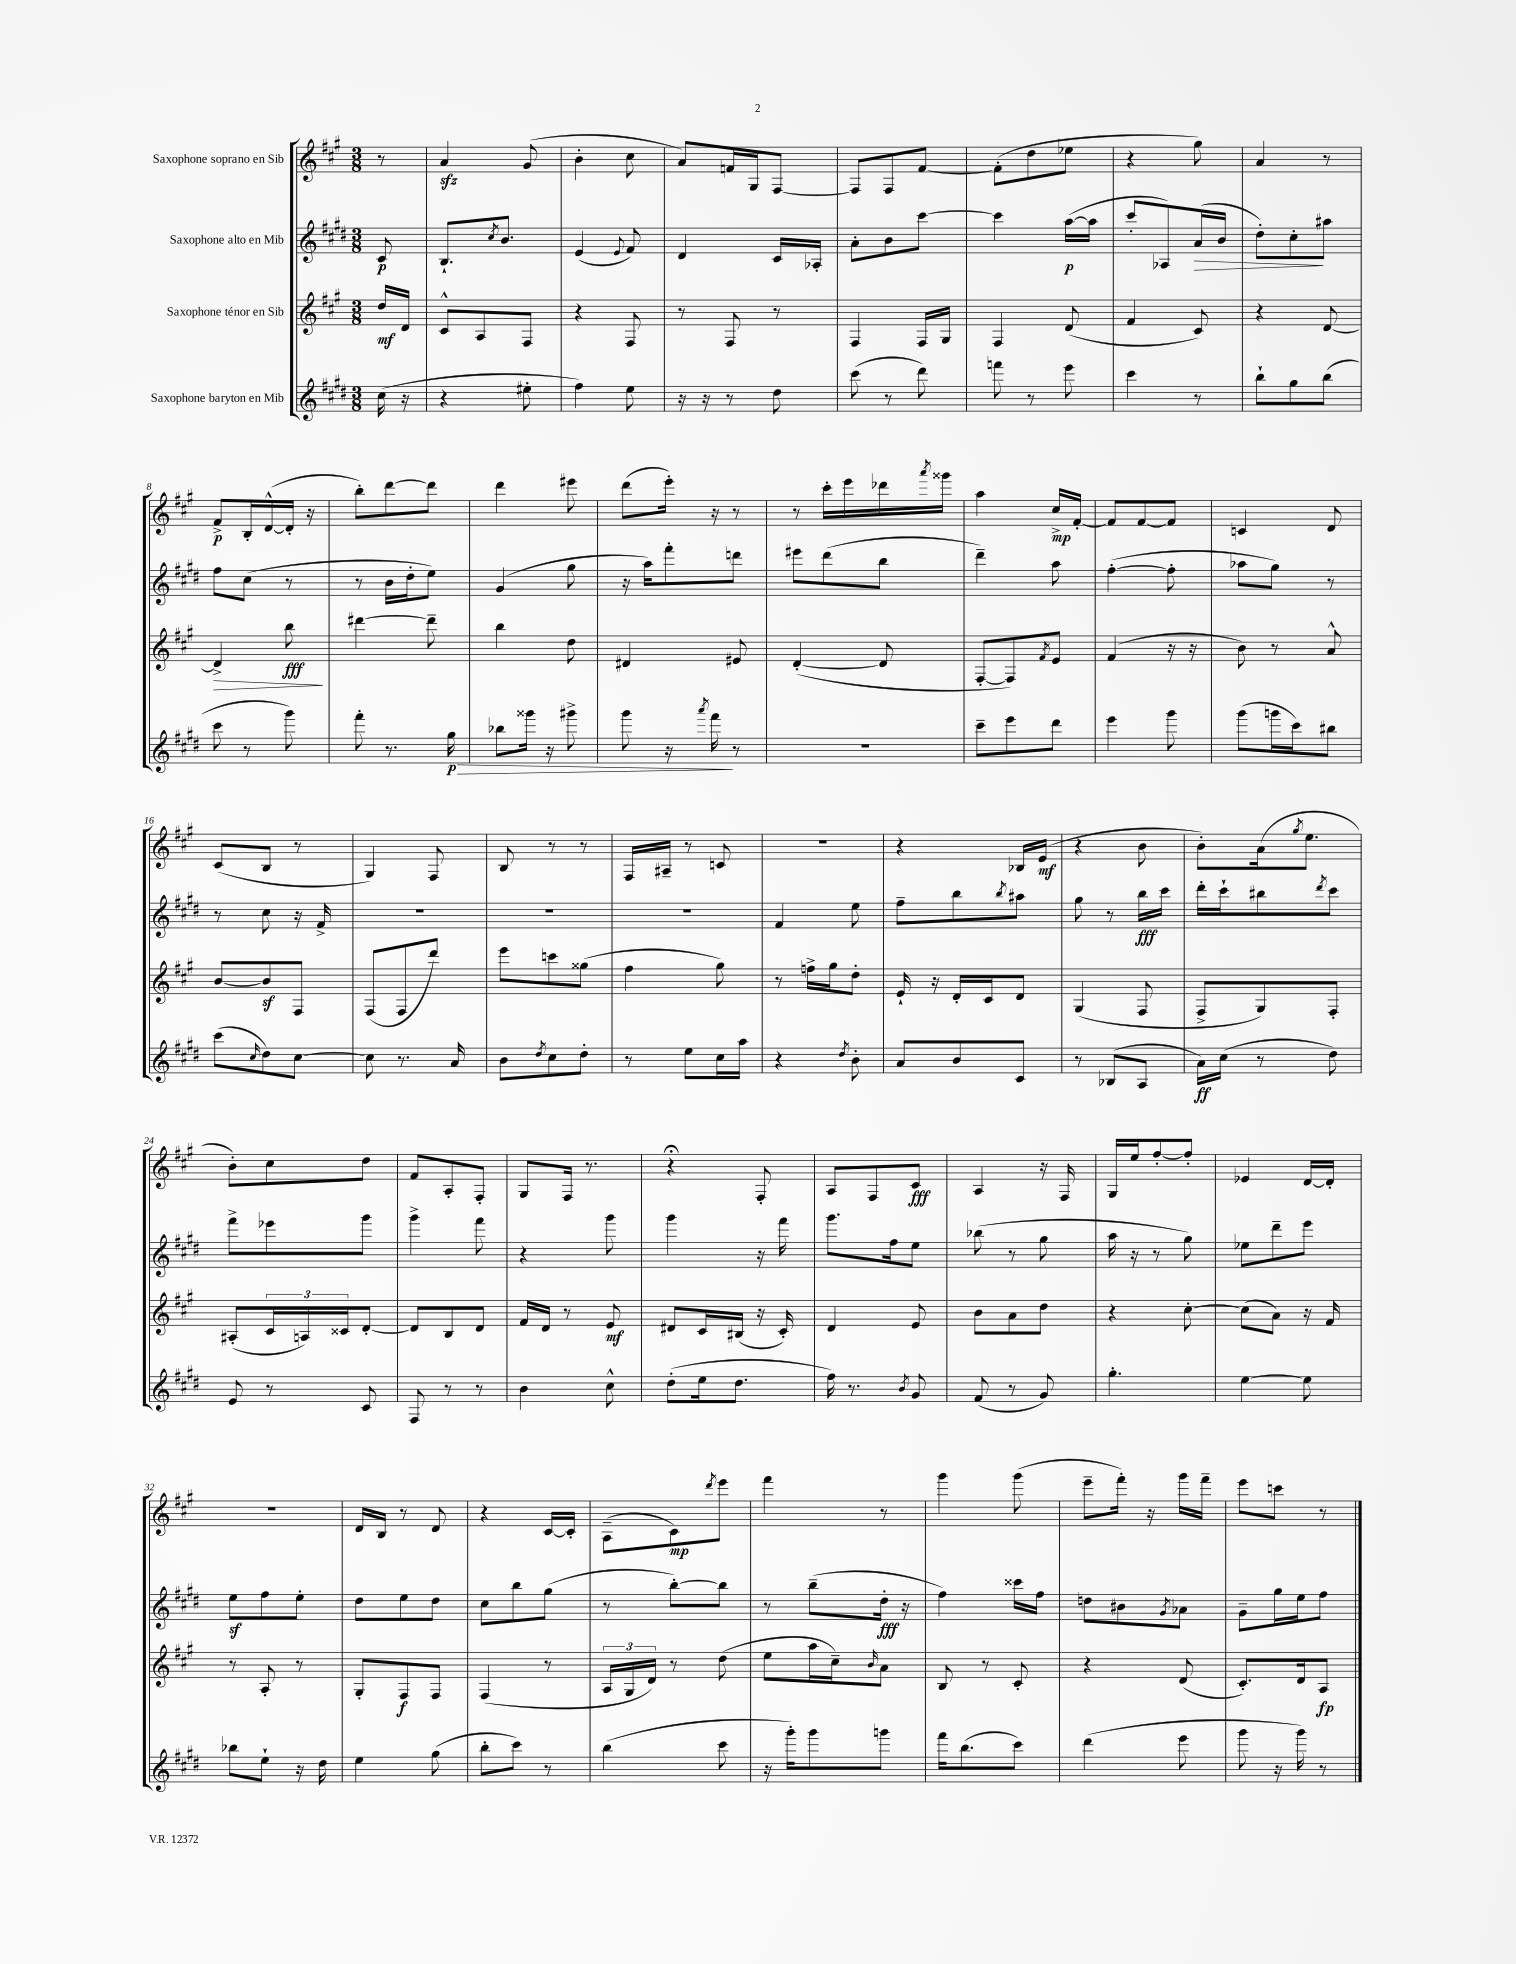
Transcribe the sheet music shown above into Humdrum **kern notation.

**kern	**kern	**kern	**kern
*staff4	*staff3	*staff2	*staff1
*clefG2	*clefG2	*clefG2	*clefG2
*k[f#c#g#d#]	*k[f#c#g#]	*k[f#c#g#d#]	*k[f#c#g#]
*M3/8	*M3/8	*M3/8	*M3/8
(16cc#\	16dd/LL	8c#/	8r
16r	16d/JJ	.	.
=	=	=	=
4r	8c#^^/L	8.B`/L	4a/
.	8A/	.	.
.	.	8qcc#/	.
.	.	8.b/J	.
8ee#'\	8F#/J	.	(8g#/
=	=	=	=
4ff#\)	4r	(4e/	4b'\
.	.	8qqe/	.
8ee\	8F#/	8f#/)	8cc#\
=	=	=	=
16r	8r	4d#/	8a/L)
16r	.	.	.
8r	8F#/	.	16f/L
.	.	.	16G#/J
8dd#\	8r	16c#/LL	[8F#/J
.	.	16A-'/JJ	.
=	=	=	=
(8ccc#\	4F#/	8a'\L	8F#/]L
8r	.	8b\	8F#/
8ddd#\)	16F#/LL	[8ccc#\J	[8f#/J
.	16G#/JJ	.	.
=	=	=	=
8fff\	4F#/	4ccc#\]	(8f#'\]L
8r	.	.	8dd\
8eee\	(8d/	([16aa\LL	8ee-\J
.	.	16aa\]JJ	.
=	=	=	=
4ccc#\	4f#/	8ccc#'/L	4r
.	.	8A-/)	.
8r	8c#/)	(16a/L	8gg#\)
.	.	16b/JJ	.
=	=	=	=
8bb`\L	4r	8dd#'\L)	4a/
8gg#\	.	8cc#'\	.
(8bb\J	[8d/	8aa#\J	8r
=	=	=	=
8ccc#\	4d^/]	8ff#\L	8f#^/L
8r	.	(8cc#\J	16B'/L
.	.	.	([16d^^/
8ggg#\)	8bb\	8r	16d'/]JJ
.	.	.	16r
=	=	=	=
8fff#'\	[4ddd#\	8r	8bb'\L)
8.r	.	16b\LL	[8ddd\
.	.	16dd#'\J	.
.	8ddd#~\]	8ee\J)	8ddd\]J
16gg#\	.	.	.
=	=	=	=
8bb-\L	4bb\	(4g#/	4ddd\
16ggg##\Jk	.	.	.
16r	.	.	.
8ggg#^\	8dd\	8gg#\	8eee#\
=	=	=	=
8ggg#\	4d#/	16r	(8ddd\L
.	.	16aa\LK)	.
16r	.	8fff#'\	16eee'\Jk)
8qaaa/	.	.	.
16fff#\	.	.	16r
8r	8e#/	8ddd\J	8r
=	=	=	=
4.r	([4d'/	8eee#\L	8r
.	.	(8ddd#\	16ccc#'\LL
.	.	.	16eee\
.	8d/]	8bb\J	16ddd-\
.	.	.	8qaaa/
.	.	.	16ggg##\JJ
=	=	=	=
8ccc#~\L	[8F#'/L	4ddd#~\)	4aa\
8eee\	8F#/])	.	.
.	8qf#/	.	.
8ddd#\J	8e/J	8aa\	16cc#^/LL
.	.	.	[16f#'/JJ
=	=	=	=
4eee\	(4f#/	([4ff#'\	8f#/]L
.	.	.	[8f#/
8ggg#\	16r	8ff#'\]	8f#/]J
.	16r	.	.
=	=	=	=
(8ggg#\L	8b\)	8aa-\L	4c/
16ggg\L	8r	8gg#\J)	.
16ccc#\J)	.	.	.
8bb#\J	8a^^/	8r	8d/
=	=	=	=
(8ccc#\L	[8b/L	8r	(8c#/L
16qqcc#/	.	.	.
8dd#\)	8b/]	8cc#\	8B/J
[8cc#\J	8F#/J	16r	8r
.	.	16f#^/	.
=	=	=	=
8cc#\]	(8F#/L	4.r	4G#/)
8.r	8F#/	.	.
.	8ddd/J)	.	8F#/
16a/	.	.	.
=	=	=	=
8b\L	8eee\L	4.r	8B/
8qdd#/	.	.	.
8cc#\	8ccc\	.	8r
8dd#'\J	(8gg##\J	.	8r
=	=	=	=
8r	4ff#\	4.r	16F#/LL
.	.	.	16A#~/JJ
8ee\L	.	.	8r
16cc#\L	8gg#\)	.	8c/
16aa\JJ	.	.	.
=	=	=	=
4r	8r	4f#/	4.r
.	16ff^\LL	.	.
.	16gg#\J	.	.
8qdd#/	.	.	.
8b'\	8dd'\J	8ee\	.
=	=	=	=
8a/L	16e`/	8ff#~\L	4r
.	16r	.	.
8b/	16d'/LL	8bb\	.
.	16c#/J	.	.
.	.	8qbb/	.
8c#/J	8d/J	8aa#\J	16B-/LL
.	.	.	(16e/JJ
=	=	=	=
8r	(4G#/	8gg#\	4r
(8B-/L	.	8r	.
8A/J	8F#/	16bb\LL	8b\
.	.	16ccc#\JJ	.
=	=	=	=
16a\LL)	8F#^/L	16ddd#'\LL	8b'\L)
(16cc#\JJ	.	16ccc#`\J	.
8r	8G#/)	8bb#\	(16a\k
.	.	.	8qgg#/
.	.	.	8.ee\J
.	.	8qddd#/	.
8dd#\)	8F#'/J	8ccc#\J	.
=	=	=	=
8e/	(8A#'/L	8fff#^\L	8b'\L)
8r	24c#/L	8eee-\	8cc#\
.	24A/)	.	.
.	24c##/J	.	.
8c#/	[8d'/J	8ggg#\J	8dd\J
=	=	=	=
8F#/	8d/]L	4ggg#^\	8f#/L
8r	8B/	.	8A'/
8r	8d/J	8fff#\	8F#'/J
=	=	=	=
4b\	16f#/LL	4r	8G#/L
.	16d/JJ	.	.
.	8r	.	16F#/Jk
.	.	.	8.r
8cc#^^\	8e/	8ggg#\	.
=	=	=	=
(8dd#'\L	8d#/L	4ggg#\	4r;
16ee\k	16c#/L	.	.
8.dd#\J	(16B#/JJ	.	.
.	16r	16r	8F#'/
.	16c#'/)	16fff#\	.
=	=	=	=
16ff#\)	4d/	8.ggg#\L	8A/L
8.r	.	.	.
.	.	.	8F#/
.	.	16ff#\k	.
8qb/	.	.	.
8g#/	8e/	8ee\J	8c#/J
=	=	=	=
(8f#/	8b\L	(8bb-\	4A/
8r	8a\	8r	.
8g#/)	8dd\J	8gg#\	16r
.	.	.	16F#/
=	=	=	=
4.gg#'\	4r	16aa\	16G#/LL
.	.	16r	16ee/J
.	.	8r	[8ff#'/
.	[8cc#'\	8gg#\)	8ff#'/]J
=	=	=	=
[4ee\	(8cc#\]L	8ee-\L	4e-/
.	8a\J)	8ddd#~\	.
8ee\]	16r	8eee\J	[16d/LL
.	16f#/	.	16d'/]JJ
=	=	=	=
8bb-\L	8r	8ee\L	4.r
8ee`\J	8A'/	8ff#\	.
16r	8r	8ee'\J	.
16dd#\	.	.	.
=	=	=	=
4ee\	8G#'/L	8dd#\L	16d/LL
.	.	.	16B/JJ
.	8F#/	8ee\	8r
(8gg#\	8F#/J	8dd#\J	8d/
=	=	=	=
8bb'\L	(4F#/	8cc#\L	4r
8ccc#\J)	.	8bb\	.
8r	8r	(8gg#\J	[16c#/LL
.	.	.	16c#'/]JJ
=	=	=	=
(4bb\	24A/LL	8r	(8A~\L
.	24G#/	.	.
.	24d/JJ)	.	.
.	8r	[8bb'\L)	8c#\)
.	.	.	8qddd/
8ccc#\	(8dd\	8bb\]J	8eee\J
=	=	=	=
16r	8ee\L	8r	4fff#\
16ggg#'\LK)	.	.	.
8ggg#\	16aa\L	(8bb~\L	.
.	16cc#~\J)	.	.
.	16qqb/	.	.
8ggg\J	8a\J	16dd#'\Jk	8r
.	.	16r	.
=	=	=	=
16fff#\LK	8B/	4ff#\)	4ggg#\
(8.bb\	.	.	.
.	8r	.	.
8ccc#\J)	8c#'/	16ccc##\LL	(8ggg#\
.	.	16ff#\JJ	.
=	=	=	=
(4ddd#\	4r	8dd\L	8eee~\L
.	.	8b#\	16fff#'\Jk)
.	.	.	16r
.	.	8qg#/	.
8eee\	(8d/	8a-\J	16ggg#\LL
.	.	.	16fff#~\JJ
=	=	=	=
8ggg#\	8.c#'/L)	8g#~\L	8eee\L
16r	.	16gg#\L	8ccc\J
16ggg#\)	16d/k	16ee\J	.
8r	8A/J	8ff#\J	8r
==	==	==	==
*-	*-	*-	*-
